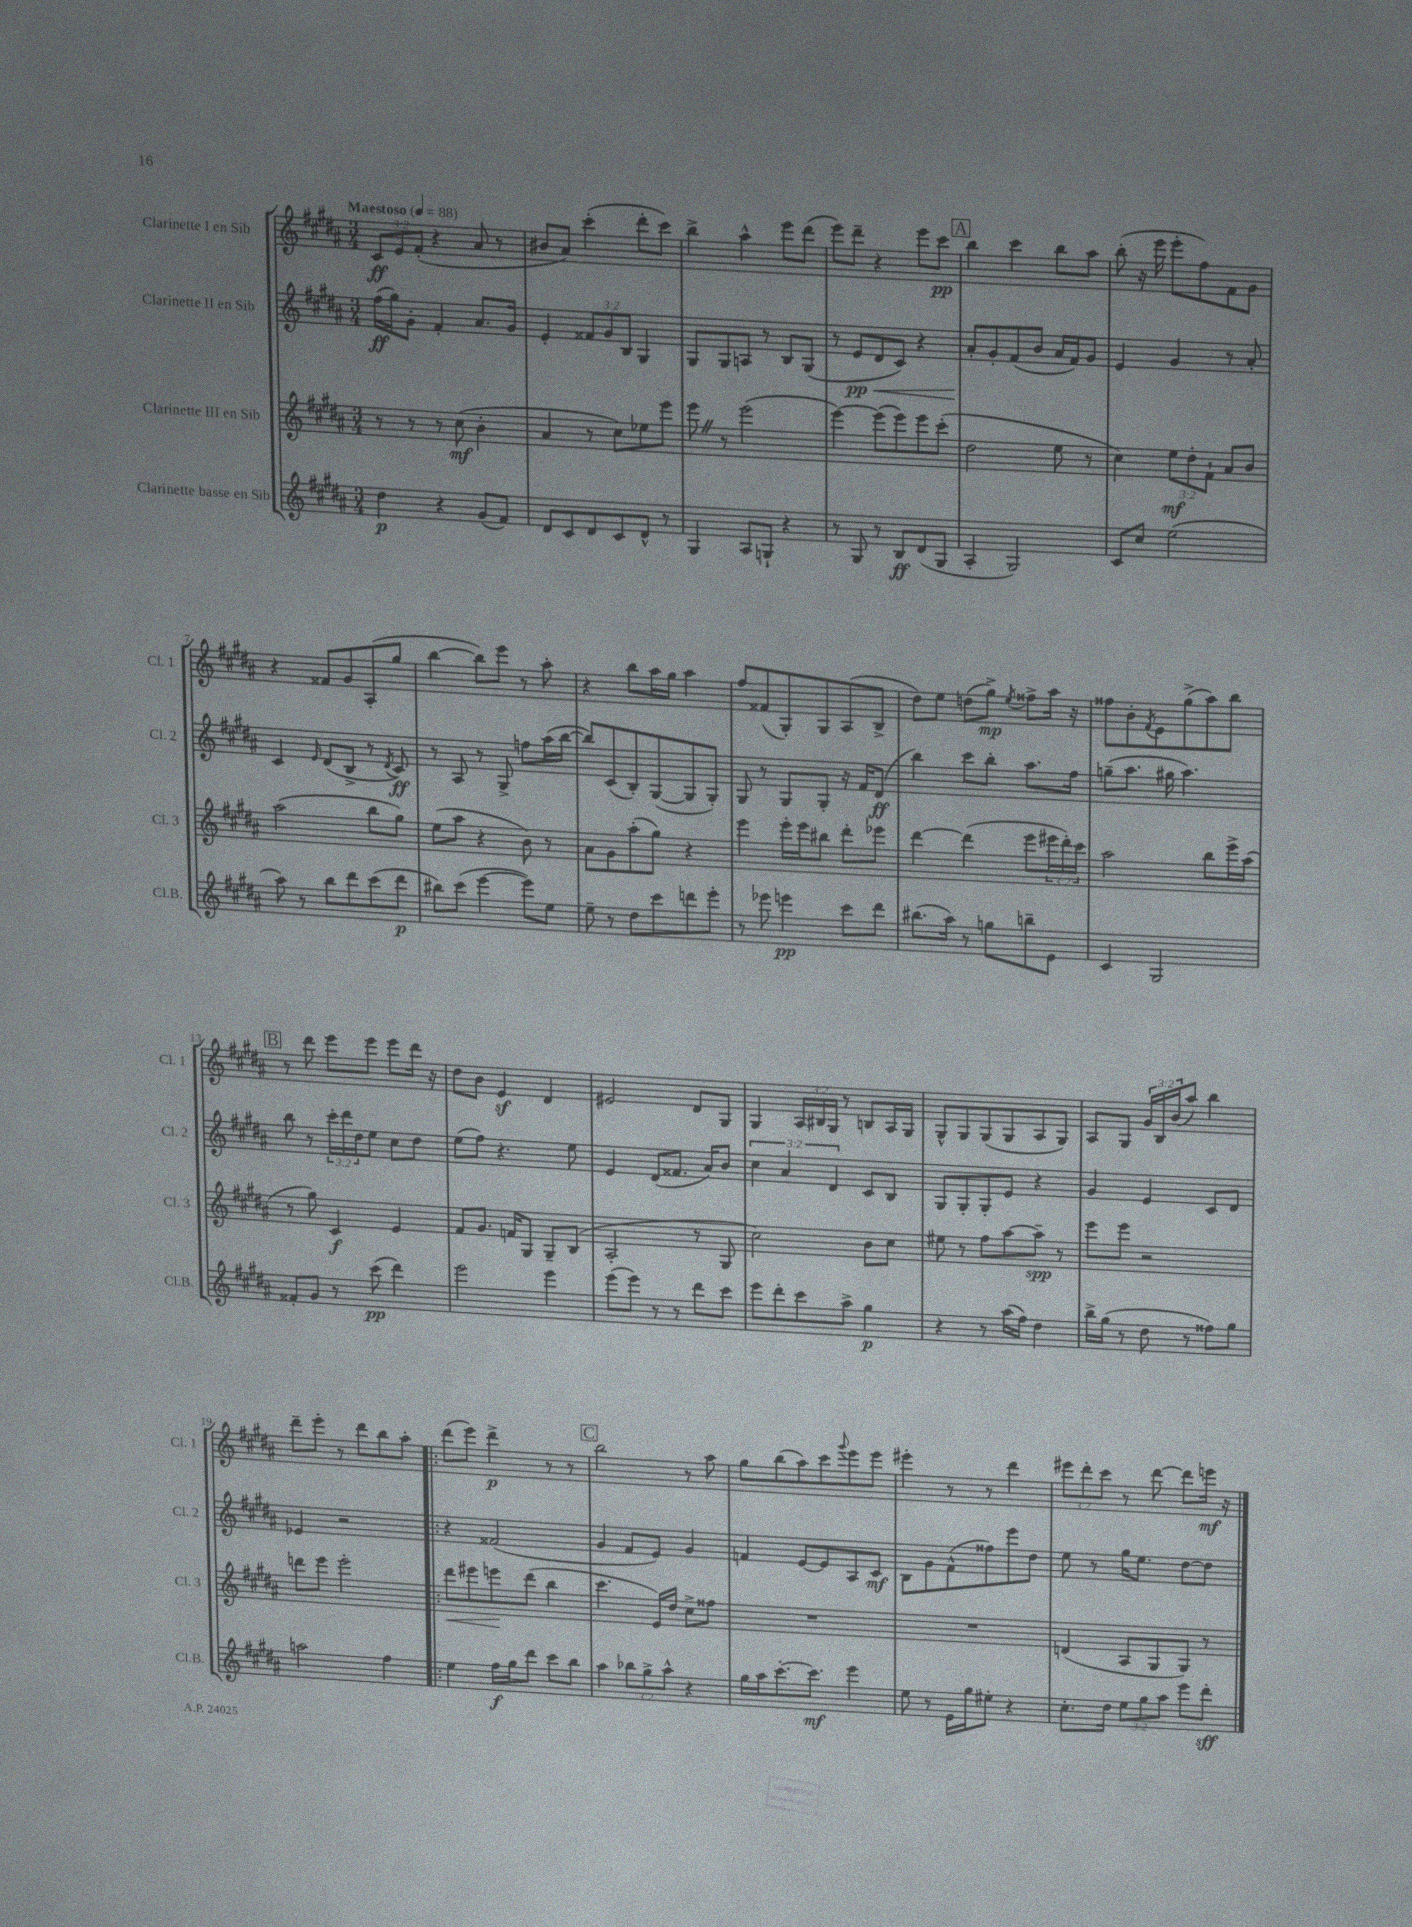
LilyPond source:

<<
\new StaffGroup <<
\new Staff = "s0" \with { instrumentName = "Clarinette I en Sib" shortInstrumentName = "Cl. 1" } {
    \clef treble \key b \major \numericTimeSignature \time 3/4 \override Staff.TupletNumber.text = #tuplet-number::calc-fraction-text \tempo "Maestoso" 4 = 88
    \tuplet 3/2 { cis'8\ff e'8 fis'8-.( } r4 ais'8 r8 |
    bis'8 ais'8) cis'''4-.( dis'''8-. cis'''8) |
    b''4-> ais''4-^ e'''8 dis'''8( |
    e'''8) dis'''8-- r4 e'''8 cis'''8\pp |
    \mark \markup { \box "A" } b''4 cis'''4 b''8 ais''8 |
    b''8-.( r16 e'''16 e'''8-. fis''8) fis'8 gis'8 |
    r4 fisis'8 gis'8 ais8-.( gis''8 |
    b''4~ b''8) e'''8 r8 ais''8-. |
    r4 b''8 ais''16 gis''16 ais''4 |
    fis''8 fisis'8( gis8-.) gis8 ais8( b8-> |
    dis''8) e''8 d''8( gis''8->\mp) \acciaccatura { e''8 } fisis''8-> ais''16 r16 |
    fisis''8 b'8-. \acciaccatura { fis'8 } e'8 gis''8->( ais''8) b''8 |
    \mark \markup { \box "B" } r8 dis'''8 e'''8 e'''8 e'''8 dis'''16 r16 |
    dis''8 b'8 e'4\sf dis'4 |
    eis'2 dis'8 gis8 |
    gis4 \tuplet 3/2 { ais16 bis16 gis16 } r8 b8 ais16 gis16 |
    gis8-^ gis8 gis8( gis8 ais8 gis8) |
    ais8 gis8 \tuplet 3/2 { gis'16 b16 b'16( } ais''8) b''4 |
    dis'''8-- e'''8-. r8 dis'''8 b''8 ais''8-. |
    \bar ".|:" dis'''8( e'''8) dis'''4->\p r8 r8 |
    \mark \markup { \box "C" } b''2 r8 ais''8 |
    gis''8 b''8( ais''8) cis'''8 \appoggiatura { gis'''8 } e'''8 e'''8 |
    eis'''4-. r8 r8 dis'''4 |
    \tuplet 3/2 { eis'''8 dis'''8-. cis'''8 } r8 dis'''8~ dis'''8 e'''16\mf r16 \bar "|." |
}
\new Staff = "s1" \with { instrumentName = "Clarinette II en Sib" shortInstrumentName = "Cl. 2" } {
    \clef treble \key b \major \numericTimeSignature \time 3/4 \override Staff.TupletNumber.text = #tuplet-number::calc-fraction-text
    fis''16\ff( gis''16) gis'8-. fis'4-. ais'8. gis'16 |
    e'4-. \tuplet 3/2 { fisis'8 gis'8 b8 } gis4 |
    gis8 gis8 a8 r8 b8 gis8( |
    r8 e'8\pp\< dis'8 cis'8) r4 |
    \mark \markup { \box "A" } ais'8-.\! gis'8-. fis'8( b'8 ais'16 fis'16) gis'8 |
    e'4 gis'4 r8 ais'8-. |
    cis'4 \grace { e'16 } dis'8( b8-> r8 \acciaccatura { dis'8 } cis'8\ff) |
    r8 ais8 r8 gis8-> f''8 ais''16( b''16~ |
    b''8) cis'8( b8-.) gis8~( gis8 gis8-.) |
    gis8 r8 gis8 gis8-. r16 fis'16 dis'8\ff( |
    b''4) cis'''8 b''8-. ais''8. fis''16 |
    g''8--( ais''8. gis''16 ais''4.) |
    \mark \markup { \box "B" } b''8 r8 \tuplet 3/2 { cis'''16-. dis'''16 dis''16 } e''8 cis''8 dis''8 |
    e''8( fis''8) r4. e''8 |
    e'4 dis'8( fisis'8. ais'16) b'8 |
    \tuplet 3/2 { cis''4 ais'4 dis'4 } cis'8 b8 |
    gis8 gis8-. gis8-. e'8 r4 |
    gis'4 e'4 cis'8 dis'8 |
    ees'4 r2 |
    \bar ".|:" r4 fisis'2( |
    \mark \markup { \box "C" } gis'4 fis'8 e'8) gis'4 |
    f'4 e'8~ e'8 ais8 cis'8\mf |
    b8 gis'8 fis'8-^( fisis''8) e'''8 dis''8 |
    e''8 r8 gis''16 e''8. dis''8~ dis''8 \bar "|." |
}
\new Staff = "s2" \with { instrumentName = "Clarinette III en Sib" shortInstrumentName = "Cl. 3" } {
    \clef treble \key b \major \numericTimeSignature \time 3/4 \override Staff.TupletNumber.text = #tuplet-number::calc-fraction-text
    r8 r8 r8 cis''8\mf( b'4-. |
    ais'4 r8 cis''8) ees''8 e'''8 |
    e'''8 \once \override BreathingSign.text = \markup { \musicglyph "scripts.caesura.straight" } \breathe r8 e'''2( |
    e'''4~) e'''8( e'''8) e'''8 cis'''8-.( |
    \mark \markup { \box "A" } dis''2 e''8 r8 |
    cis''4) \tuplet 3/2 { e''8\mf dis''8-. fis'8-! } ais'8 b'8 |
    ais''2( b''8 gis''8) |
    e''8( ais''8 r4 b'8) r8 |
    ais'8 gis'8 ais''8-.( gis''8) r4 |
    e'''4 e'''16-. e'''16 bis''8 dis'''8-. ees'''8 |
    dis'''4~ dis'''4( e'''8 \tuplet 3/2 { eis'''16 dis'''16-.) cis'''16 } |
    ais''2 b''8 e'''16-> ais''16( |
    \mark \markup { \box "B" } r8 gis''8) cis'4\f e'4 |
    fis'8 gis'8. f'16 gis8 gis8-- b8( |
    ais2-. r8 gis8 |
    cis''2) b'8 cis''8 |
    eis''8 r8 fis''8 ais''8~ ais''8--\spp r8 |
    e'''8 e'''8 r2 |
    d'''8 e'''8 e'''2-. |
    \bar ".|:" dis'''8\< eis'''8 e'''8\! dis'''8( b''4 |
    \mark \markup { \box "C" } cis'''4. e'16) dis''16 cis''8-> fisis''8 |
    R2. |
    R2. |
    d'4( ais8 gis8 gis8) r8 \bar "|." |
}
\new Staff = "s3" \with { instrumentName = "Clarinette basse en Sib" shortInstrumentName = "Cl.B." } {
    \clef treble \key b \major \numericTimeSignature \time 3/4 \override Staff.TupletNumber.text = #tuplet-number::calc-fraction-text
    dis''4\p r4 gis'8( fis'8) |
    dis'8 cis'8 dis'8 cis'8 dis'8-^ r8 |
    gis4 ais8 g8-! r4 |
    r8 gis8 r8 b8\ff dis'8( gis8 |
    \mark \markup { \box "A" } ais4-. gis2) |
    cis'8 cis''8 e''2( |
    ais''8) r8 b''8 dis'''8 cis'''8( dis'''8\p |
    bis''8) cis'''8( e'''4~ e'''8) e''8 |
    e''8-- r8 dis''8 cis'''8 d'''8 e'''8-. |
    r8 ees'''8 e'''4\pp cis'''8 dis'''8 |
    bis''8.( ais''16) r8 g''8 b''8-- e'8 |
    cis'4 gis2 |
    \mark \markup { \box "B" } fisis'8-. gis'8 r8 cis'''8\pp( dis'''4) |
    e'''2 e'''4 |
    e'''8( e'''8) r8 r8 dis'''8 cis'''8 |
    e'''8 dis'''8-. cis'''8 ais''8-> gis''4\p |
    r4 r8 ais''16( fis''16) dis''4 |
    b''16-> gis''16( r8 dis''8 r8 fisis''8) gis''8 |
    a''2 fis''4 |
    \bar ".|:" e''4 fis''16\f gis''16 dis'''8 cis'''8 b''8 |
    \mark \markup { \box "C" } ais''4 \tuplet 3/2 { bes''8 gis''8-> ais''8-^ } r4 |
    gis''16 ais''16 cis'''8.~-. cis'''8.\mf e'''4 |
    e''8 r8 e'16 gis''16 eis''8-. r4 |
    cis''8.-. dis''16 \tuplet 3/2 { e''8 gis''8 ais''8 } e'''8 dis'''8-.\sff \bar "|." |
}
>>
>>
